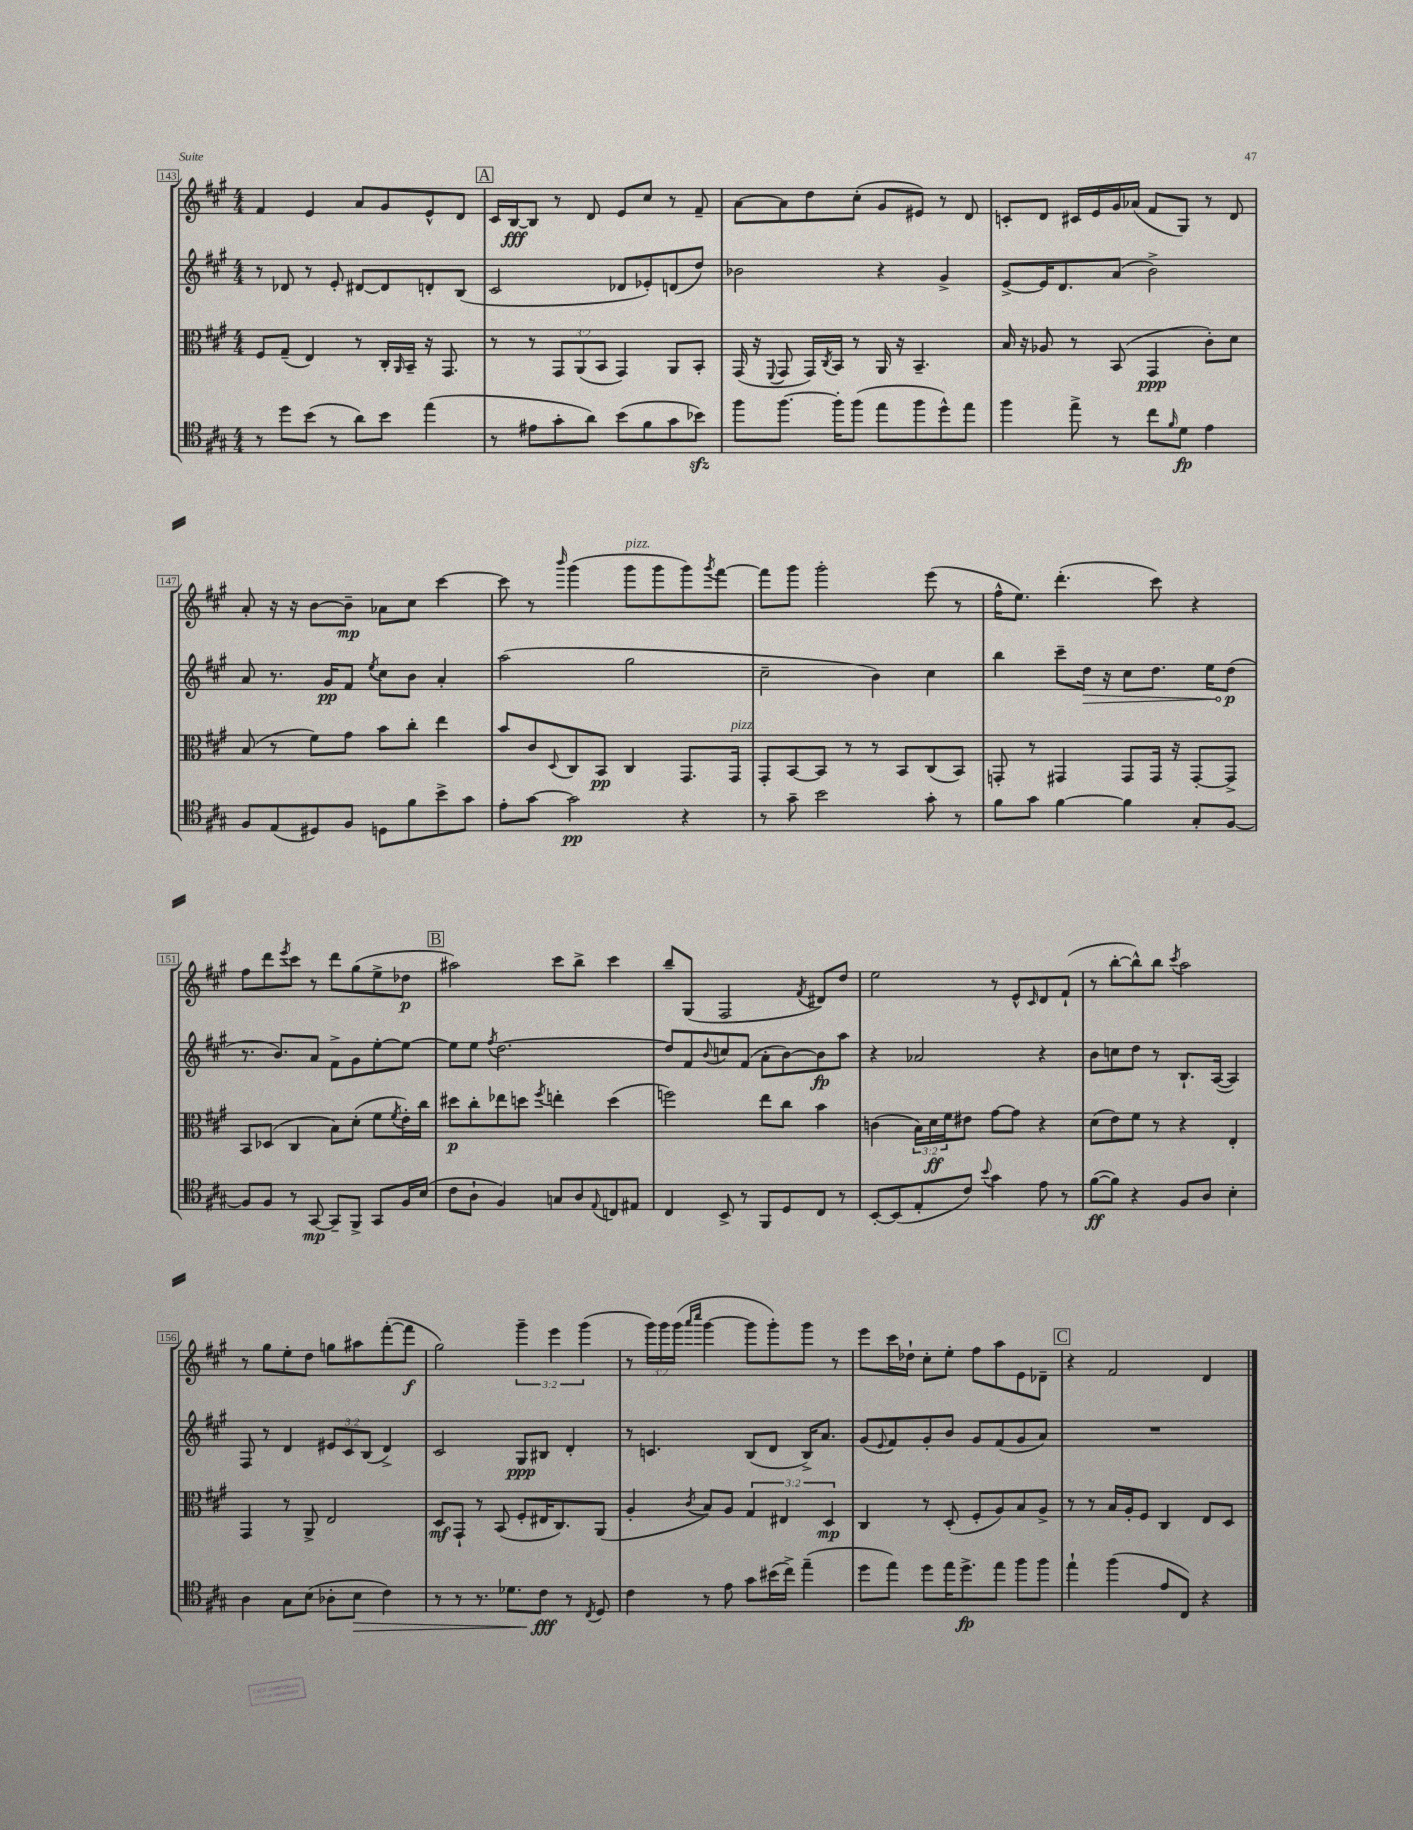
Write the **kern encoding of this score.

**kern	**dynam	**kern	**dynam	**kern	**dynam	**kern	**dynam
*part4	*part4	*part3	*part3	*part2	*part2	*part1	*part1
*staff4	*staff4	*staff3	*staff3	*staff2	*staff2	*staff1	*staff1
*clefC4	*	*clefC3	*	*clefG2	*	*clefG2	*
*k[f#c#g#]	*	*k[f#c#g#]	*	*k[f#c#g#]	*	*k[f#c#g#]	*
*M4/4	*	*M4/4	*	*M4/4	*	*M4/4	*
=143	=143	=143	=143	=143	=143	=143	=143
8r	.	8F#/L	.	8r	.	4f#/	.
8dd\L	.	(8G#~/J	.	8d-X/	.	.	.
(8b\J	.	4E/)	.	8r	.	4e/	.
8r	.	.	.	8e'/	.	.	.
8a\L)	.	8r	.	[8d#X/L	.	8a/L	.
8b\J	.	16C#'/LL	.	8d#/]	.	8g#/	.
.	.	16qqAA/	.	.	.	.	.
.	.	16BB~/JJ	.	.	.	.	.
(4ee\	.	16r	.	8dn'/	.	8e^^/	.
.	.	8.GG#/	.	.	.	.	.
.	.	.	.	(8B/J	.	8d/J	.
!!LO:REH:place=s1:t=A
=144	=144	=144	=144	=144	=144	=144	=144
8r	.	8r	.	2c#/	.	16c#/LL	.
.	.	.	.	.	.	[16B/J	fff
8e#X\L	.	8r	.	.	.	8B/J]	.
8g#'\	.	12GG#/L	.	.	.	8r	.
.	.	(12AA/	.	.	.	.	.
8a\J)	.	.	.	.	.	8d/	.
.	.	12BB/J	.	.	.	.	.
(8b\L	.	4GG#/)	.	8d-X/L	.	8e/L	.
8f#\	.	.	.	8e-X'/)	.	8cc#/J	.
8g#\	.	8AA/L	.	(8dn/	.	8r	.
8b-Xzz\J)	.	8BB'/J	.	8dd/J)	.	8f#~/	.
=145	=145	=145	=145	=145	=145	=145	=145
8ff#\L	.	(16GG#/	.	2b-X\	.	[8a\L	.
.	.	16r	.	.	.	.	.
.	.	8qqFF#/	.	.	.	.	.
[8.ff#\J	.	8GG#/	.	.	.	8a\]	.
.	.	16GG#/LL)	.	.	.	8dd\	.
.	.	8qC#/	.	.	.	.	.
16ff#'\KL]	.	16BB/JJ	.	.	.	.	.
(8ff#\J	.	8r	.	.	.	(8cc#'\J	.
8ee\L	.	16AA/	.	4r	.	8g#/L	.
.	.	16r	.	.	.	.	.
8ff#\	.	4.BB~/	.	.	.	8e#X/J)	.
8dd^^\)	.	.	.	4g#^/	.	8r	.
8ee\J	.	.	.	.	.	8d/	.
=146	=146	=146	=146	=146	=146	=146	=146
4ff#\	.	16B/	.	[8e^/L	.	8cn'/L	.
.	.	16r	.	.	.	.	.
.	.	8A-X/	.	16e/K]	.	8d/J	.
.	.	.	.	8.d/	.	.	.
8ee^\	.	8r	.	.	.	16c#X/LL	.
.	.	.	.	.	.	16e/	.
8r	.	(8BB/	.	(8a/J	.	16g#/	.
.	.	.	.	.	.	(16a-X/JJ	.
8cc#\L	.	4GG#/	ppp	2b^\)	.	8f#/L	.
16qqf#/	.	.	.	.	.	.	.
8d\J	fp	.	.	.	.	8G#/J)	.
4e\	.	8c#'\L)	.	.	.	8r	.
.	.	8d\J	.	.	.	8d/	.
!!LO:LB:g=z
=147	=147	=147	=147	=147	=147	=147	=147
8F#/L	.	(8B/	.	8a/	.	8a'/	.
(8E/	.	8r	.	8.r	.	16r	.
.	.	.	.	.	.	16r	.
8D#X/)	.	8f#\L)	.	.	.	[8b\L	.
.	.	.	.	16g#/KL	pp	.	.
8F#/J	.	8g#\J	.	8f#/J	.	8b~\J]	mp
.	.	.	.	8qee/	.	.	.
8Dn\L	.	8b\L	.	8cc#\L	.	8a-X\L	.
8f#\	.	8cc#'\J	.	8b\J	.	8cc#\J	.
8b^\	.	4ee\	.	4a'/	.	[4ccc#\	.
8g#\J	.	.	.	.	.	.	.
=148	=148	=148	=148	=148	=148	=148	=148
8e'\L	.	8b/L	.	(2aa\	.	8ccc#\]	.
[8g#\J	.	8c#/	.	.	.	8r	.
.	.	8qqD/	.	.	.	16qqbbb/	.
2g#\]	pp	8C#/	.	.	.	(4ggg#\	.
.	.	8BB/J	pp	.	.	.	.
!	!	!	!	!	!	!LO:TX:a:i:t=pizz.	!
.	.	4C#/	.	2gg#\	.	8ggg#\L	.
.	.	.	.	.	.	8ggg#\	.
4r	.	8.GG#/L	.	.	.	8ggg#\)	.
.	.	.	.	.	.	8qggg#/	.
.	.	.	.	.	.	[8fff#\J	.
!	!	!LO:TX:a:i:t=pizz.	!	!	!	!	!
.	.	16GG#/Jk	.	.	.	.	.
=149	=149	=149	=149	=149	=149	=149	=149
8r	.	8GG#'/L	.	2cc#~\	.	8fff#\L]	.
8g#~\	.	[8BB/	.	.	.	8ggg#\J	.
2b\	.	8BB/J]	.	.	.	2ggg#'\	.
.	.	8r	.	.	.	.	.
.	.	8r	.	4b\)	.	.	.
.	.	8BB/L	.	.	.	.	.
8g#'\	.	(8C#/	.	4cc#\	.	(8eee\	.
8r	.	8BB/J)	.	.	.	8r	.
=150	=150	=150	=150	=150	=150	=150	=150
8f#\L	.	8GGn'/	.	4bb\	.	16ff#^^\KL	.
.	.	.	.	.	.	8.ee\J)	.
8g#\J	.	8r	.	.	.	.	.
[4f#\	.	4GG#X/	.	8ccc#~\L	.	(4.ddd'\	.
!	!	!	!	!	!LO:HP:b	!	!
.	.	.	.	16dd\Jk	>	.	.
.	.	.	.	16r	.	.	.
4f#\]	.	8GG#/L	.	8cc#\L	.	.	.
.	.	16GG#/Jk	.	8.dd\J	.	8ccc#\)	.
.	.	16r	.	.	.	.	.
8G#'/L	.	[8GG#'/L	.	.	.	4r	.
.	.	.	.	16ee\KL	.	.	.
[8F#/J	.	8GG#^/J]	.	(8dd\J	p	.	.
.	.	.	.	.	]	.	.
!!LO:LB:g=z
=151	=151	=151	=151	=151	=151	=151	=151
8F#/L]	.	8BB/L	.	8.r	.	8ff#\L	.
8F#/J	.	(8D-X/J	.	.	.	8ddd\	.
.	.	.	.	8.b/L)	.	.	.
.	.	.	.	.	.	8qeee/	.
8r	.	4C#/	.	.	.	8ccc#\J	.
[8GG#/	mp	.	.	8a/J	.	8r	.
8GG#~/L]	.	8B\L)	.	8f#^\L	.	8ddd\L	.
8FF#^/J	.	(8d'\J	.	8g#\	.	(8gg#\	.
8GG#/L	.	8f#\L	.	[8ee'\	.	8ee^\	.
.	.	8qf#/	.	.	.	.	.
16F#/L	.	16e'\L)	.	8ee\J_	.	8dd-X\J	p
(16B/JJ	.	16cc#\JJ	.	.	.	.	.
!!LO:REH:place=s1:t=B
=152	=152	=152	=152	=152	=152	=152	=152
8c#\L	.	8dd#X\L	p	8ee\L]	.	2aa#X\)	.
8A`\J	.	8cc#'\	.	8ee\J	.	.	.
.	.	.	.	8qff#/	.	.	.
4F#/)	.	8ee-X\	.	[2.dd\	.	.	.
.	.	8ddn\J	.	.	.	.	.
.	.	8qff#/	.	.	.	.	.
8Gn/L	.	4een'\	.	.	.	8ccc#\L	.
8A/	.	.	.	.	.	8bb^\J	.
8qqE/	.	.	.	.	.	.	.
8Cn/	.	(4dd\	.	.	.	4ccc#\	.
8E#X/J	.	.	.	.	.	.	.
=153	=153	=153	=153	=153	=153	=153	=153
4C#/	.	2ffn\)	.	8dd/L]	.	8bb~/L	.
.	.	.	.	8f#/	.	(8G#/J	.
.	.	.	.	8qqb/	.	.	.
8BB^/	.	.	.	8ccn/	.	2F#/	.
8r	.	.	.	(8f#/J	.	.	.
8FF#/L	.	8ee\L	.	8a'\L	.	.	.
8D/	.	8cc#\J	.	[8b\)	.	.	.
.	.	.	.	.	.	8qf#/	.
8C#/J	.	4b\	.	8b\]	fp	8d#X/L)	.
8r	.	.	.	8aa\J	.	8dd/J	.
=154	=154	=154	=154	=154	=154	=154	=154
[8BB'/L	.	(4cn\	.	4r	.	2ee\	.
(8BB/]	.	.	.	.	.	.	.
8E'/	.	24B\LL)	.	2a-X/	.	.	.
.	.	24d\	ff	.	.	.	.
.	.	24f#\J	.	.	.	.	.
8c#/J)	.	8e#X\J	.	.	.	.	.
8qqb/	.	.	.	.	.	.	.
4g#\	.	[8g#\L	.	.	.	8r	.
.	.	8g#\J]	.	.	.	8e^^/L	.
.	.	.	.	.	.	16qqc#/	.
8e\	.	4r	.	4r	.	8d/	.
8r	.	.	.	.	.	(8f#`/J	.
=155	=155	=155	=155	=155	=155	=155	=155
([8f#\L	ff	(8d\L	.	8b\L	.	8r	.
8f#\J])	.	8e\)	.	8ccn\	.	[8bb'\L	.
4r	.	8f#\J	.	8dd\J	.	8bb^^\])	.
.	.	8r	.	8r	.	8bb\J	.
.	.	.	.	.	.	8qccc#/	.
8F#/L	.	4r	.	8.B`/L	.	2aa\	.
8A/J	.	.	.	.	.	.	.
.	.	.	.	([16A/Jk	.	.	.
4B'\	.	4E'/	.	4A/])	.	.	.
!!LO:LB:g=z
=156	=156	=156	=156	=156	=156	=156	=156
4A\	.	4GG#/	.	8F#/	.	8r	.
.	.	.	.	8r	.	8gg#\L	.
8G#\L	.	8r	.	4d/	.	8ee'\	.
(8B\J	.	8AA^/	.	.	.	8dd\J	.
8A-X'\L	.	2E/	.	12e#X/L	.	8ggn\L	.
.	.	.	.	12c#/	.	.	.
!	!LO:HP:b	!	!	!	!	!	!
8B\J	>	.	.	.	.	8aa#X\	.
.	.	.	.	(12B/J	.	.	.
4c#\)	.	.	.	4d^/)	.	([8fff#'\	.
.	.	.	.	.	.	8fff#\J]	f
=157	=157	=157	=157	=157	=157	=157	=157
8r	.	8D/L	mf	2c#/	.	2gg#\)	.
8r	.	8GG#`/J	.	.	.	.	.
8.r	.	8r	.	.	.	.	.
.	.	(8BB/	.	.	.	.	.
8.d-X\L	.	.	.	.	.	.	.
.	.	8F#'/L	.	8G#/L	ppp	6ggg#~\	.
8c#\J	fff	16E#X/K	.	8B#X/J	.	.	.
.	.	.	.	.	.	6eee\	.
.	.	8.C#/)	.	.	.	.	.
8r	]	.	.	4d'/	.	.	.
.	.	.	.	.	.	(6ggg#\	.
8qC#/	.	.	.	.	.	.	.
8D/	.	(8AA/J	.	.	.	.	.
=158	=158	=158	=158	=158	=158	=158	=158
4c#\	.	4A'/	.	8r	.	8r	.
.	.	.	.	4.cn/	.	24ggg#\LL)	.
.	.	.	.	.	.	24ggg#\	.
.	.	.	.	.	.	(24ggg#\JJ	.
.	.	.	.	.	.	16qqaaa/LL	.
.	.	8qc#/	.	.	.	16qqcccc#/JJ	.
8r	.	8B/L)	.	.	.	[4ggg#\	.
8e\	.	8A/J	.	.	.	.	.
8g#\L	.	6G#/	.	(8B/L	.	8ggg#\L]	.
(16b#X\L	.	.	.	8d/J	.	8ggg#'\)	.
.	.	6E#X/	.	.	.	.	.
16cc#^\JJ)	.	.	.	.	.	.	.
(4ee~\	.	.	.	16B^/KL)	.	8ggg#\J	.
.	.	.	.	8.a/J	.	.	.
.	.	6D/	mp	.	.	.	.
.	.	.	.	.	.	8r	.
=159	=159	=159	=159	=159	=159	=159	=159
8dd\L	.	4C#/	.	(8g#/L	.	8eee\L	.
.	.	.	.	8qqe/	.	.	.
8ee\J)	.	.	.	8f#/)	.	16ccc#\L	.
.	.	.	.	.	.	16dd-X`\JJ	.
8dd\L	.	8r	.	8g#'/	.	8cc#'\L	.
16ee\K	.	(8D'/	.	8b/J	.	8ee'\J	.
8.dd^\	fp	.	.	.	.	.	.
.	.	8F#'/L	.	8g#/L	.	8ff#\L	.
8ee\J	.	8A/)	.	(8f#/	.	8aa\	.
8ff#\L	.	8B/	.	8g#/	.	8e\	.
8ff#\J	.	8A^/J	.	8a/J)	.	8d-X~\J	.
!!LO:REH:place=s1:t=C
=160	=160	=160	=160	=160	=160	=160	=160
4ee`\	.	8r	.	1r	.	4r	.
.	.	8r	.	.	.	.	.
(4ff#\	.	16B/LL	.	.	.	2f#/	.
.	.	16A'/J	.	.	.	.	.
.	.	8F#/J	.	.	.	.	.
8e/L	.	4C#/	.	.	.	.	.
8C#/J)	.	.	.	.	.	.	.
4r	.	8E/L	.	.	.	4d/	.
.	.	8D/J	.	.	.	.	.
==	==	==	==	==	==	==	==
*-	*-	*-	*-	*-	*-	*-	*-
